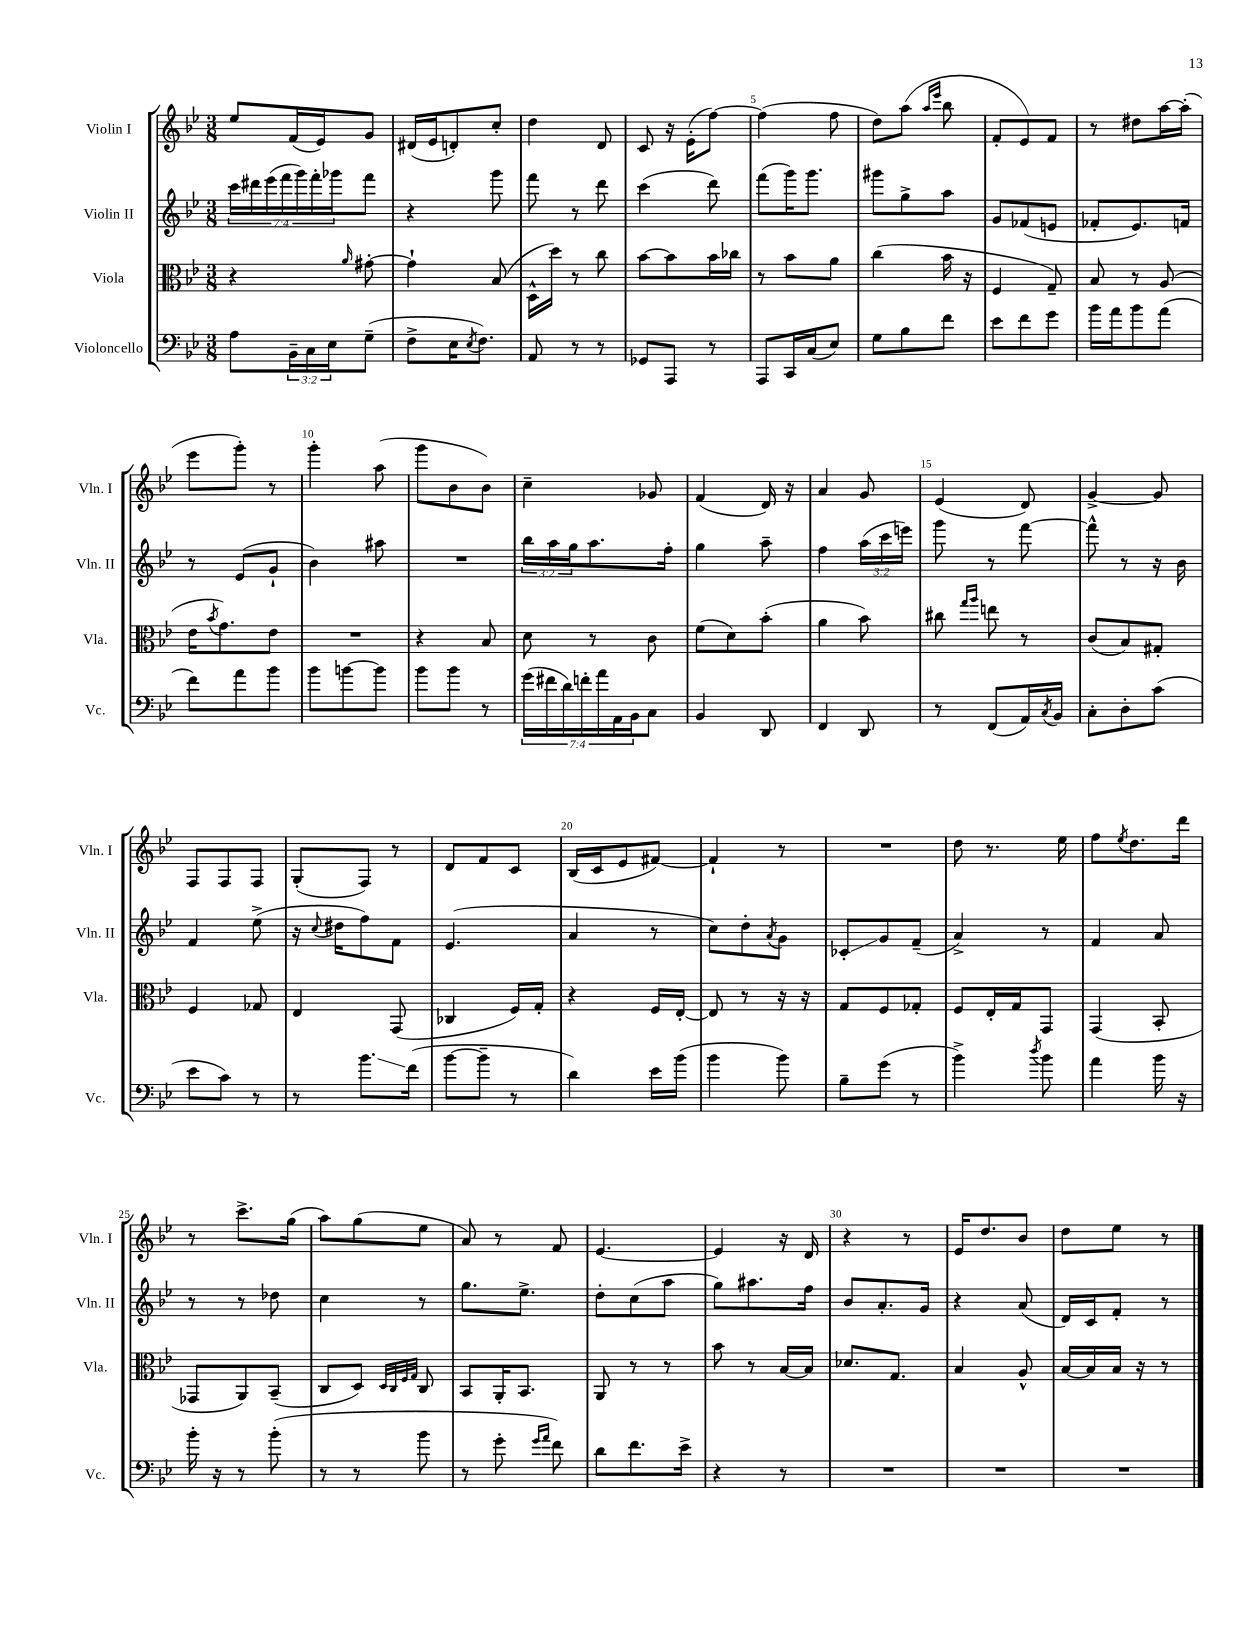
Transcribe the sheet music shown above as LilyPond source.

<<
\new StaffGroup <<
\new Staff = "s0" \with { instrumentName = "Violin I" shortInstrumentName = "Vln. I" } {
    \clef treble \key bes \major \numericTimeSignature \time 3/8
    ees''8 f'16( ees'16) g'8 |
    dis'16( ees'16 d'8-.) c''8-. |
    d''4 d'8 |
    c'8 r16 ees'16-.( f''8~) |
    f''4( f''8 |
    d''8) a''8( \grace { a''16 ees'''16 } bes''8 |
    f'8-. ees'8) f'8 |
    r8 dis''8 a''16~ a''16-.( |
    ees'''8 g'''8-.) r8 |
    g'''4-. a''8( |
    g'''8 bes'8 bes'8) |
    c''4-- ges'8 |
    f'4( d'16) r16 |
    a'4 g'8 |
    ees'4( d'8) |
    g'4~-> g'8 |
    f8 f8 f8 |
    g8-.( f8) r8 |
    d'8 f'8 c'8 |
    bes16( c'16 ees'8 fis'8~) |
    fis'4-! r8 |
    R4. |
    d''8 r8. ees''16 |
    f''8 \acciaccatura { ees''8 } d''8. d'''16 |
    r8 c'''8.-> g''16( |
    a''8) g''8( ees''8 |
    a'8) r8 f'8 |
    ees'4.~ |
    ees'4 r16 d'16 |
    r4 r8 |
    ees'16 d''8. bes'8 |
    d''8 ees''8 r8 \bar "|." |
}
\new Staff = "s1" \with { instrumentName = "Violin II" shortInstrumentName = "Vln. II" } {
    \clef treble \key bes \major \numericTimeSignature \time 3/8 \override Staff.TupletNumber.text = #tuplet-number::calc-fraction-text
    \tuplet 7/4 { c'''16 dis'''16 ees'''16( f'''16 g'''16) f'''16-. ges'''16 } f'''8 |
    r4 g'''8 |
    f'''8 r8 d'''8 |
    c'''4( d'''8) |
    f'''8( g'''16) g'''8. |
    gis'''8 g''8-> a''8 |
    g'8 fes'8( e'8 |
    fes'8-. ees'8.) f'16 |
    r8 ees'8( g'8-! |
    bes'4) ais''8 |
    R4. |
    \tuplet 3/2 { bes''16 a''16 g''16 } a''8. f''16-. |
    g''4 a''8-- |
    f''4 \tuplet 3/2 { a''16( c'''16 e'''16) } |
    g'''8 r8 f'''8~ |
    f'''8-^ r8 r16 bes'16 |
    f'4 ees''8->( |
    r16 \appoggiatura { c''8 } dis''16 f''8) f'8 |
    ees'4.( |
    a'4 r8 |
    c''8) d''8-. \acciaccatura { a'8 } g'8 |
    ces'8-.\glissando g'8 f'8--( |
    a'4->) r8 |
    f'4 a'8 |
    r8 r8 des''8 |
    c''4 r8 |
    g''8. ees''8.-> |
    d''8-. c''8( a''8 |
    g''8) ais''8. f''16 |
    bes'8 a'8.-. g'16 |
    r4 a'8( |
    d'16) c'16 f'8-. r8 \bar "|." |
}
\new Staff = "s2" \with { instrumentName = "Viola" shortInstrumentName = "Vla." } {
    \clef alto \key bes \major \numericTimeSignature \time 3/8
    r4 \grace { a'16 } gis'8~-. |
    gis'4-! bes8( |
    d16-^ d''16) r8 c''8 |
    bes'8~ bes'8 bes'16 ces''16 |
    r8 bes'8 a'8 |
    c''4( bes'16 r16 |
    f4 g8--) |
    bes8 r8 a8( |
    ees'16 \acciaccatura { bes'8 } g'8.) ees'8 |
    R4. |
    r4 bes8 |
    d'8 r8 c'8 |
    f'8( d'8) bes'8-.( |
    a'4 bes'8) |
    cis''8 \grace { g''16 a''16 } e''8 r8 |
    c'8( bes8) gis8-. |
    f4 ges8 |
    ees4 g,8( |
    ces4 f16) g16-. |
    r4 f16 ees16~-. |
    ees8 r8 r16 r16 |
    g8 f8 ges8-. |
    f8 ees16-. g16 g,8 |
    g,4( bes,8-. |
    ges,8 a,8) bes,8--( |
    c8 d8) \grace { d32 c32 f32 g32 } c8 |
    bes,8 a,16-. bes,8. |
    a,8 r8 r8 |
    bes'8 r8 bes16~ bes16 |
    des'8. g8. |
    bes4 a8-^ |
    bes16~ bes16 bes16 r16 r8 \bar "|." |
}
\new Staff = "s3" \with { instrumentName = "Violoncello" shortInstrumentName = "Vc." } {
    \clef bass \key bes \major \numericTimeSignature \time 3/8 \override Staff.TupletNumber.text = #tuplet-number::calc-fraction-text
    a8 \tuplet 3/2 { bes,16-- c16 ees16 } g8--( |
    f8-> ees16 \acciaccatura { ees8 } f8.) |
    a,8 r8 r8 |
    ges,8 a,,8 r8 |
    a,,8 c,16 c16( ees8) |
    g8 bes8 f'8 |
    ees'8 f'8 g'8 |
    bes'16 a'16 bes'8 a'8( |
    f'8) a'8 bes'8 |
    bes'8 b'8~ b'8 |
    bes'8 bes'8 r8 |
    \tuplet 7/4 { g'16( fis'16 d'16) f'16-. a'16 a,16 bes,16 } c8 |
    bes,4 d,8 |
    f,4 d,8 |
    r8 f,8( a,16) \acciaccatura { c8 } bes,16 |
    c8-. d8-. c'8( |
    ees'8 c'8) r8 |
    r8 bes'8.\glissando f'16( |
    bes'8~ bes'8-- r8 |
    d'4) ees'16 bes'16( |
    bes'4 bes'8) |
    bes8-- g'8( r8 |
    bes'4->) \acciaccatura { d''8 } bes'8 |
    a'4 bes'16 r16 |
    bes'16-. r16 r8 bes'8-.( |
    r8 r8 bes'8 |
    r8 g'8-. \grace { g'16 a'16 } f'8) |
    d'8 f'8. ees'16-> |
    r4 r8 |
    R4. |
    R4. |
    R4. \bar "|." |
}
>>
>>
\layout { \context { \Score \override BarNumber.break-visibility = ##(#f #t #t) barNumberVisibility = #(every-nth-bar-number-visible 5) } }
